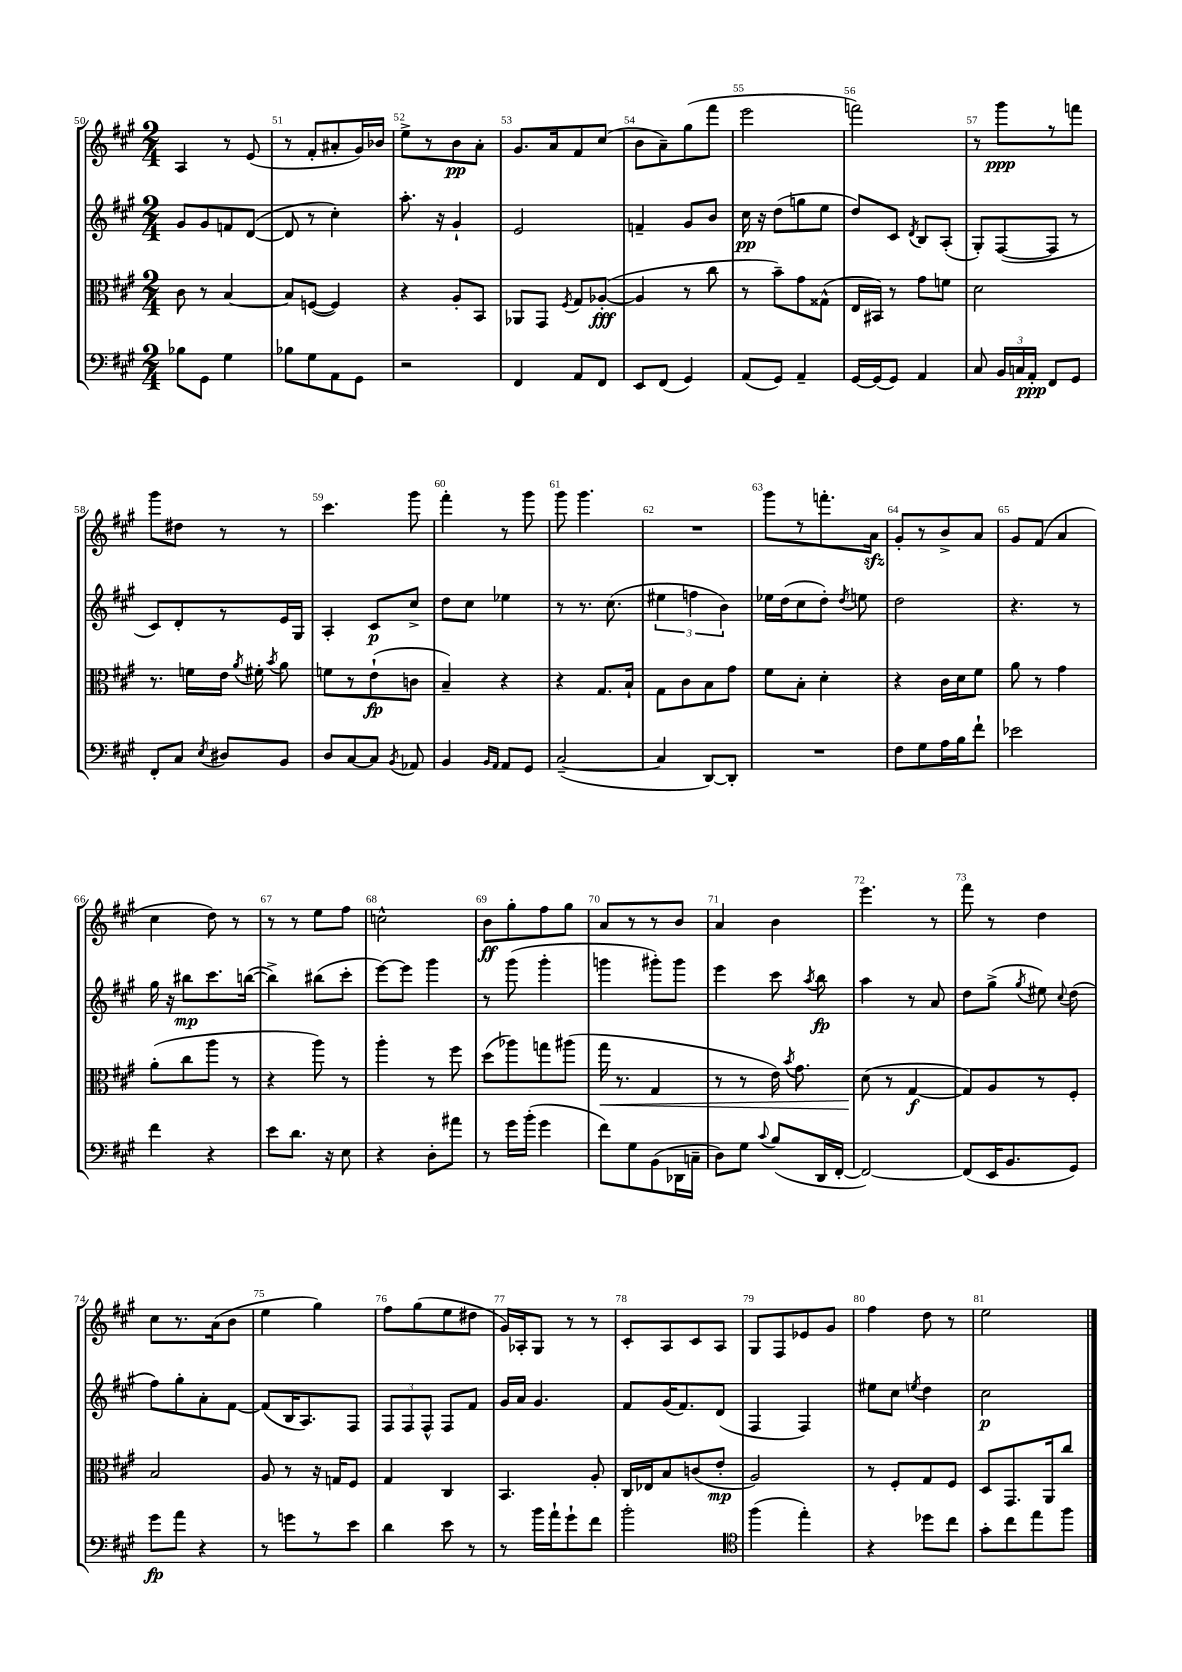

**kern	**kern	**kern	**kern
*staff4	*staff3	*staff2	*staff1
*clefF4	*clefC3	*clefG2	*clefG2
*k[f#c#g#]	*k[f#c#g#]	*k[f#c#g#]	*k[f#c#g#]
*M2/4	*M2/4	*M2/4	*M2/4
8B-\L	8c#\	8g#/L	4A/
8GG#\J	8r	8g#/	.
4G#\	[4B/	8f/	8r
.	.	([8d/J	(8e/
=	=	=	=
8B-\L	8B/]L	8d/]	8r
8G#\	([8F/J	8r	8f#'/L
8AA\	4F/])	4cc#'\)	8a#'/
8GG#\J	.	.	16g#/L)
.	.	.	16b-/JJ
=	=	=	=
2r	4r	8.aa'\	8ee^\L
.	.	.	8r
.	.	16r	.
.	8A'/L	4g#`/	8b\
.	8BB/J	.	8a'\J
=	=	=	=
4FF#/	8AA-/L	2e/	8.g#/L
.	8GG#/J	.	.
.	.	.	16a/k
.	8qF#/	.	.
8AA/L	8G#/L	.	8f#/
8FF#/J	([8A-'/J	.	(8cc#/J
=	=	=	=
8EE/L	4A-/]	4f~/	8b\L
(8FF#/J	.	.	8a~\)
4GG#/)	8r	8g#/L	(8gg#\
.	8cc#\	8b/J	8fff#\J
=	=	=	=
(8AA/L	8r	16cc#\	2eee\
.	.	16r	.
8GG#/J)	8b~\L)	(8dd\L	.
4AA~/	8g#\	8gg\	.
.	(8G##^^\J	8ee\J	.
=	=	=	=
[16GG#/LL	16E/LL	8dd/L)	2fff\)
(16GG#/]J	16BB#/JJ)	.	.
8GG#/J)	8r	8c#/J	.
.	.	8qd/	.
4AA/	8g#\L	8B/L	.
.	8f\J	(8A'/J	.
=	=	=	=
8C#/	2d\	8G#'/L)	8r
24BB/LL	.	([8F#/	8ggg#\L
24C/	.	.	.
24AA'/JJ	.	.	.
8FF#/L	.	8F#/]J	8r
8GG#/J	.	8r	8fff\J
=	=	=	=
8FF#'/L	8.r	8c#/L)	8ggg#\L
8C#/J	.	8d'/	8dd#\J
.	16f\LL	.	.
8qE/	.	.	.
8D#/L	16e\JJ	8r	8r
.	8qa/	.	.
.	16f#'\	.	.
.	8qb/	.	.
8BB/J	8a\	16e/L	8r
.	.	16G#/JJ	.
=	=	=	=
8D/L	8f\L	4A'/	4.ccc#\
[8C#/	8r	.	.
8C#/]J	(8e`\	8c#/L	.
8qBB/	.	.	.
8AA-/	8c\J	8cc#^/J	8ggg#\
=	=	=	=
4BB/	4B~/)	8dd\L	4fff#'\
.	.	8cc#\J	.
16qqBB/LL	.	.	.
16qqAA/JJ	.	.	.
8AA/L	4r	4ee-\	8r
8GG#/J	.	.	8ggg#\
=	=	=	=
([2C#~/	4r	8r	8ggg#\
.	.	8.r	4.ggg#\
.	8.G#/L	.	.
.	.	(8.cc#\	.
.	16B`/Jk	.	.
=	=	=	=
4C#/]	8G#\L	6ee#\	2r
.	8c#\	.	.
.	.	6ff\	.
[8DD/L)	8B\	.	.
.	.	6b\)	.
8DD'/]J	8g#\J	.	.
=	=	=	=
2r	8f#\L	16ee-\LL	8ggg#\L
.	.	(16dd\J	.
.	8B'\J	8cc#\	8r
.	4d'\	8dd'\J)	8.fff'\
.	.	8qdd/	.
.	.	8ee\	.
.	.	.	16a\Jk
=	=	=	=
8F#\L	4r	2dd\	8g#'/L
8G#\	.	.	8r
16A\L	16c#\LL	.	8b^/
16B\J	16d\J	.	.
8f#`\J	8f#\J	.	8a/J
=	=	=	=
2e-\	8a\	4.r	8g#/L
.	8r	.	(8f#/J
.	4g#\	.	4a/
.	.	8r	.
=	=	=	=
4f#\	(8a'\L	16gg#\	4cc#\
.	.	16r	.
.	8cc#\	8bb#\L	.
4r	8aa\J	8.ccc#\	8dd\)
.	8r	.	8r
.	.	([16bb\Jk	.
=	=	=	=
8e\L	4r	4bb^\])	8r
8.d\J	.	.	8r
.	8aa\)	(8bb#\L	8ee\L
16r	.	.	.
8E\	8r	8ccc#'\J	8ff#\J
=	=	=	=
4r	4aa'\	[8eee\L)	2cc^^\
.	.	8eee\]J	.
8D'\L	8r	4ggg#\	.
8a#\J	8ff#\	.	.
=	=	=	=
8r	(8dd\L	8r	8b\L
16g#\LL	8aa-\)	(8ggg#\	8gg#'\
(16b'\JJ	.	.	.
4g#\	8gg\	4ggg#'\	8ff#\
.	(8aa#\J	.	8gg#\J
=	=	=	=
8f#\L)	16gg#\	4ggg\	8a/L
.	8.r	.	.
8G#\	.	.	8r
(8BB\	4G#/	8ggg#'\L)	8r
16DD-\L	.	8ggg#\J	8b/J
16C~\JJ	.	.	.
=	=	=	=
8D\L)	8r	4eee\	4a/
8G#\J	8r	.	.
8qqc#/	.	.	.
(8B/L	16e\)	8ccc#\	4b\
.	8qb/	.	.
.	8.g#\	.	.
.	.	8qaa/	.
16DD/L	.	8bb\	.
[16FF#'/JJ	.	.	.
=	=	=	=
2FF#/_)	(8d\	4aa\	4.eee\
.	8r	.	.
.	[4G#/	8r	.
.	.	8a/	8r
=	=	=	=
(8FF#/]L	8G#/]L)	8dd\L	8fff#\
16EE/K	8A/	(8gg#^\J	8r
8.BB/	.	.	.
.	.	8qgg#/	.
.	8r	8ee#\)	4dd\
.	.	8qqcc#/	.
8GG#/J)	8F#'/J	(8dd\	.
=	=	=	=
8g#\L	2B/	8ff#\L)	8cc#\L
8a\J	.	8gg#'\	8.r
4r	.	8a'\	.
.	.	.	(16a\k
.	.	[8f#\J	8b\J
=	=	=	=
8r	8A/	(8f#/]L	4ee\
8g\L	8r	16B/K	.
.	.	8.A/)	.
8r	16r	.	4gg#\)
.	16G/LK	.	.
8e\J	8F#/J	8F#/J	.
=	=	=	=
4d\	4G#/	12F#/L	8ff#\L
.	.	12F#/	.
.	.	.	(8gg#\
.	.	12F#^^/J	.
8e\	4C#/	8F#/L	8ee\
8r	.	8f#/J	8dd#\J
=	=	=	=
8r	4.BB/	16g#/LL	16g#/LL)
.	.	16a/JJ	16A-'/J
16b\LL	.	4.g#/	8G#/J
16a`\J	.	.	.
8g#`\	.	.	8r
8f#\J	8A'/	.	8r
=	=	=	=
2b'\	16C#/LL	8f#/L	8c#'/L
.	16E-/J	.	.
.	8B/	(16g#/K	8A/
.	.	8.f#/)	.
.	(8c/	.	8c#/
.	8e'/J	(8d/J	8A/J
=	=	=	=
*clefC4	*	*	*
(4ff#\	2A/)	4F#/	8G#/L
.	.	.	8F#/
4ee'\)	.	4F#/)	8e-/
.	.	.	8g#/J
=	=	=	=
4r	8r	8ee#\L	4ff#\
.	8F#'/L	8cc#\J	.
.	.	8qee/	.
8dd-\L	8G#/	4dd\	8dd\
8cc#\J	8F#/J	.	8r
=	=	=	=
8g#'\L	8D/L	2cc#\	2ee\
8cc#\	8.GG#/	.	.
8ee\	.	.	.
.	16AA/k	.	.
8ff#\J	8cc#/J	.	.
==	==	==	==
*-	*-	*-	*-
